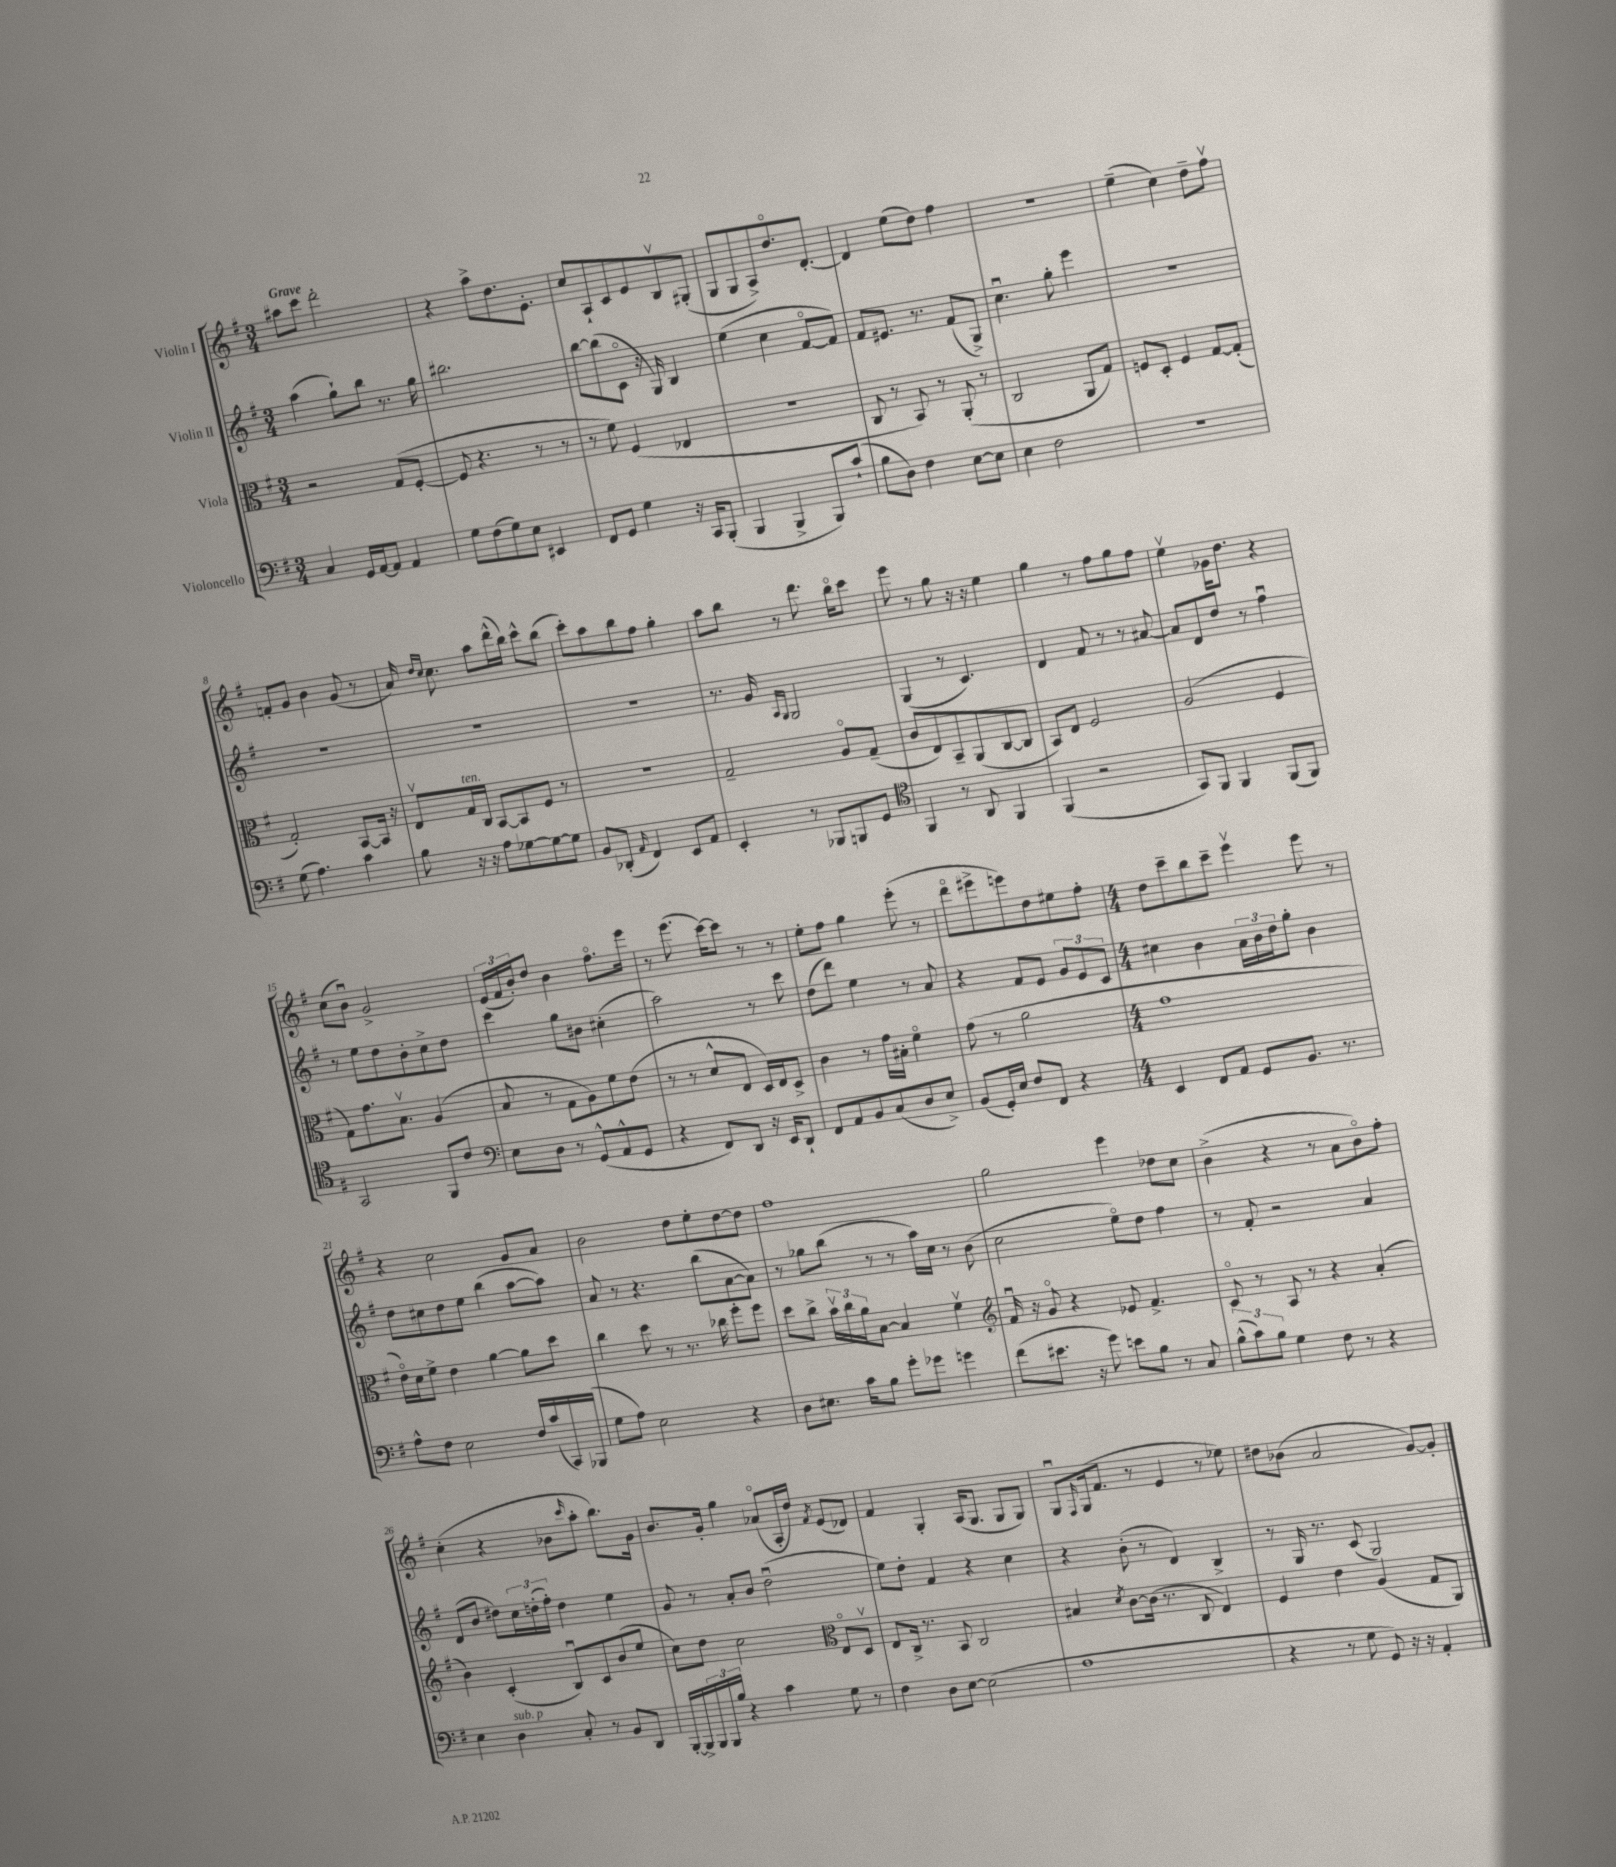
<<
\new StaffGroup <<
\new Staff = "s0" \with { instrumentName = "Violin I" } {
    \clef treble \key g \major \numericTimeSignature \time 3/4 \tempo "Grave"
    ais''8 c'''8 d'''2-. |
    r4 a''8-> d''8. e'8.-. |
    c''8 a8-! c'8 e'8 b8\upbow gis8-.( |
    g8 g8 a8->) d''8.\flageolet d'8.~-. |
    d'4 e''8( d''8) fis''4 |
    R2. |
    e''4--( c''4) d''8-- fis''8\upbow |
    f'8-. g'8 b'4 g'8( r8 |
    a'16) \grace { d''16 c''16 } c''8. a''8 d'''16-^( b''16) c'''8-^ b''8( |
    c'''8-.) a''8 b''8 fis''8 g''4-. |
    a''8 b''8 r8 d'''8. b''16\flageolet c'''8 |
    e'''8 r8 g''8 r16 r16 e''4 |
    g''4 r8 fis''8 g''8 fis''8 |
    e''4\upbow ges'16 d''8. r4 |
    c''8( b'8\downbow) g'2-> |
    \tuplet 3/2 { e'16( fis'16 b'16-.) } d''8 b'4 fis''8.\flageolet e'''16 |
    r8 e'''8.( c'''16~) c'''8 r8 r8 |
    e''8-. fis''8 g''4 e'''8-.( r8 |
    d'''8\flageolet eis'''8-> e'''8) d''8 eis''8 fis''8-. |
    \numericTimeSignature \time 4/4 d''8 c'''8-- b''8 c'''8-- e'''4\upbow e'''8 r8 |
    r4 c''2 g'8 a'8 |
    b'2 d''8 e''8-. d''8~ d''8 |
    fis''1 |
    g''2 e'''4 des''8 c''8 |
    b'4->( r4 r8 a'8 b'8\flageolet) fis''8-. |
    c''4-.( r4 bes'8 \grace { c'''16 } a''8-. b''8.) g'16 |
    b'8. g'16-. g''4 aes'8\flageolet( a16-. d''16) \acciaccatura { fis'8 } e'8( des'8) |
    fis'4 g4-. a16( g8. g8 g8) |
    g8\downbow \grace { fis16 } g16( fis'8. r8 e'4 r8 ees''8) |
    dis''8 bes'8( a'2 g'8~) g'8-. \bar "|." |
}
\new Staff = "s1" \with { instrumentName = "Violin II" } {
    \clef treble \key g \major \numericTimeSignature \time 3/4
    a''4( g''8-!) b''8 r8. g''16 |
    bis''2. |
    b''8~ b''8( c'8\flageolet r16 g16) b4 |
    e''4( c''4 fis'8~\flageolet fis'8) |
    fis'8 eis'8. r8. fis'8( g8->) |
    c''4.\downbow g''8-. e'''4 |
    R2. |
    R2. |
    R2. |
    R2. |
    r8. g'16 \grace { a16 g16 } g2 |
    g4( r8 c'4.) |
    d'4 fis'8 r8 r8 ais'8~ |
    ais'8 d'8 d''8 r8 fis''4\downbow |
    r8 e''8 d''8 b'8-. c''8-> d''8 |
    c'''4 g''8 bis'8 cis''4-.( |
    a''2) r8 c'''8 |
    d''8( d'''8) e''4 r8 a'8 |
    r4 fis'8 e'8 \tuplet 3/2 { g'8 e'8 c'8 } |
    \numericTimeSignature \time 4/4 cis''4 b'4 \tuplet 3/2 { a'16 b'16 d''16 } g''8-. b'4 |
    d''8 cis''8 d''8 e''8 b''4( a''8~ a''8) |
    a'8 r8 r4. b''8( a'8~ a'8) |
    r8 ges''8 b''8( r8 r8 a''16) c''16 r8 b'8( |
    c''2 e''8\flageolet) d''8 fis''4 |
    r8 fis'8-. r2 a'4 |
    d'8( b'8 dis''8) \tuplet 3/2 { c''16 d''16-.( fis''16-.) } d''4 e''4 |
    g'8 r8 a'8-. b'8 d''2\downbow( |
    e''8) d''8-. fis'4 r4 c''4 |
    r4 b'8-.( r8 d'4) b4-> |
    r8 g16 r8. c'8( g2) \bar "|." |
}
\new Staff = "s2" \with { instrumentName = "Viola" } {
    \clef alto \key g \major \numericTimeSignature \time 3/4
    r2 g8( fis8~-. |
    fis8 r4. r8 r8 |
    r8 fis'8) fis4( ees4 |
    R2. |
    c8 r8 b,8) r8 a,8-.( r8 |
    c2 a,8 g8) |
    f8 d8-. f4 g8~ g8-.( |
    g2-.) b,8~ b,16 r16 |
    e8\upbow g16^\markup { \italic "ten." } c16 b,8~ b,8 fis8 r8 |
    R2. |
    g2-- a8\flageolet g8--( |
    c'8 e8) b,8-- a,8( c8~ c8 |
    b,8) e8 fis2 |
    a2( fis4 |
    g8) g'8. b8.\upbow a4( |
    b8 r8 g8 a8) fis'8 e'8( |
    r8 r8 d'8-^ e8 d16) e16 d8-> |
    c'4 r8 g'16 bis16-. fis'4\flageolet |
    g'8( r8 a'2 |
    \numericTimeSignature \time 4/4 g'1 |
    e'16\flageolet) d'16 fis'8-> e'4 a'4~ a'8 d''8 |
    c''4 d''8 r8 r8. ces''16 fis''8-. fis''8 |
    d''8 c''8-> \tuplet 3/2 { b'16\upbow c''16 a'16 } b8~ b4 fis'4\upbow |
    \clef treble fis'16\downbow r16 g'8\flageolet r4 ees'8 fis'4.-> |
    c'8\flageolet r8 a8 r8 r4 a'4-.( |
    b'4) c'4-.( b8\downbow) c'8 b'8( e''8 |
    c''8) d''8 c''2 \clef alto e8\flageolet d8\upbow |
    e8 c16-> r8. b,8 c2 |
    bis4 \acciaccatura { d'8 } c'8~ c'16( r8. c8 e4) |
    fis4 e'4 a4( g8 a,8) \bar "|." |
}
\new Staff = "s3" \with { instrumentName = "Violoncello" } {
    \clef bass \key g \major \numericTimeSignature \time 3/4
    c4 g,16 a,16~ a,8 a,4 |
    g8 fis8( g8) e8 eis,4 |
    fis,8 g,8 g4 r16 c,16 b,,8-.( |
    b,,4 b,,4-> b,,8) c'8-!( |
    b8 d8) fis4 e8~ e8 |
    e4 fis2 |
    R2. |
    g8( a4.) c'4 |
    b8 r16 r16 a8 ges8~ ges8~ ges8 |
    b,8 des,8-.( \grace { a,16 } fis,4) e,8 a,8 |
    e,4-. r8 bes,,8 b,,8 g,8 |
    \clef tenor fis,4 r8 a,8 fis,4 |
    fis,4( r2 |
    g,8) fis,8 fis,4 fis,8( fis,8) |
    g,2 fis,8 c'8 |
    \clef bass e8 d8 r8 g,8-^( a,8-^ g,8 |
    r4 fis,8) d,8 r16 e,16 d,8-! |
    fis,8 a,8 b,8 c8( d8 e8->) |
    b,8( g,16-.) e16 fis8 fis,8 r4 |
    \numericTimeSignature \time 4/4 e,4 fis,8 a,8 g,8 b,8. r8. |
    a8-^ fis8 e2 fis16 c'16( c,16) bes,,16( |
    g8 a8) e2 r4 |
    d8 eis8. c'16 b8 g'8-. ges'8 g'4 |
    fis'8( eis'8. r16 g'8) e'8 b8 r8 c8 |
    \tuplet 3/2 { b8-^( c'8) b8 } g4 fis8 r8 r4 |
    e4 d4^\markup { \italic "sub. p" } c8-. r8 b,8 d,8 |
    b,,16~-. b,,16-> \tuplet 3/2 { b,,16 b,,16 b16 } r4 c'4 g8 r8 |
    fis4 d8 e8~ e2( |
    a1 |
    r4 r8 g8 g,8) r16 r16 a,4-. \bar "|." |
}
>>
>>
